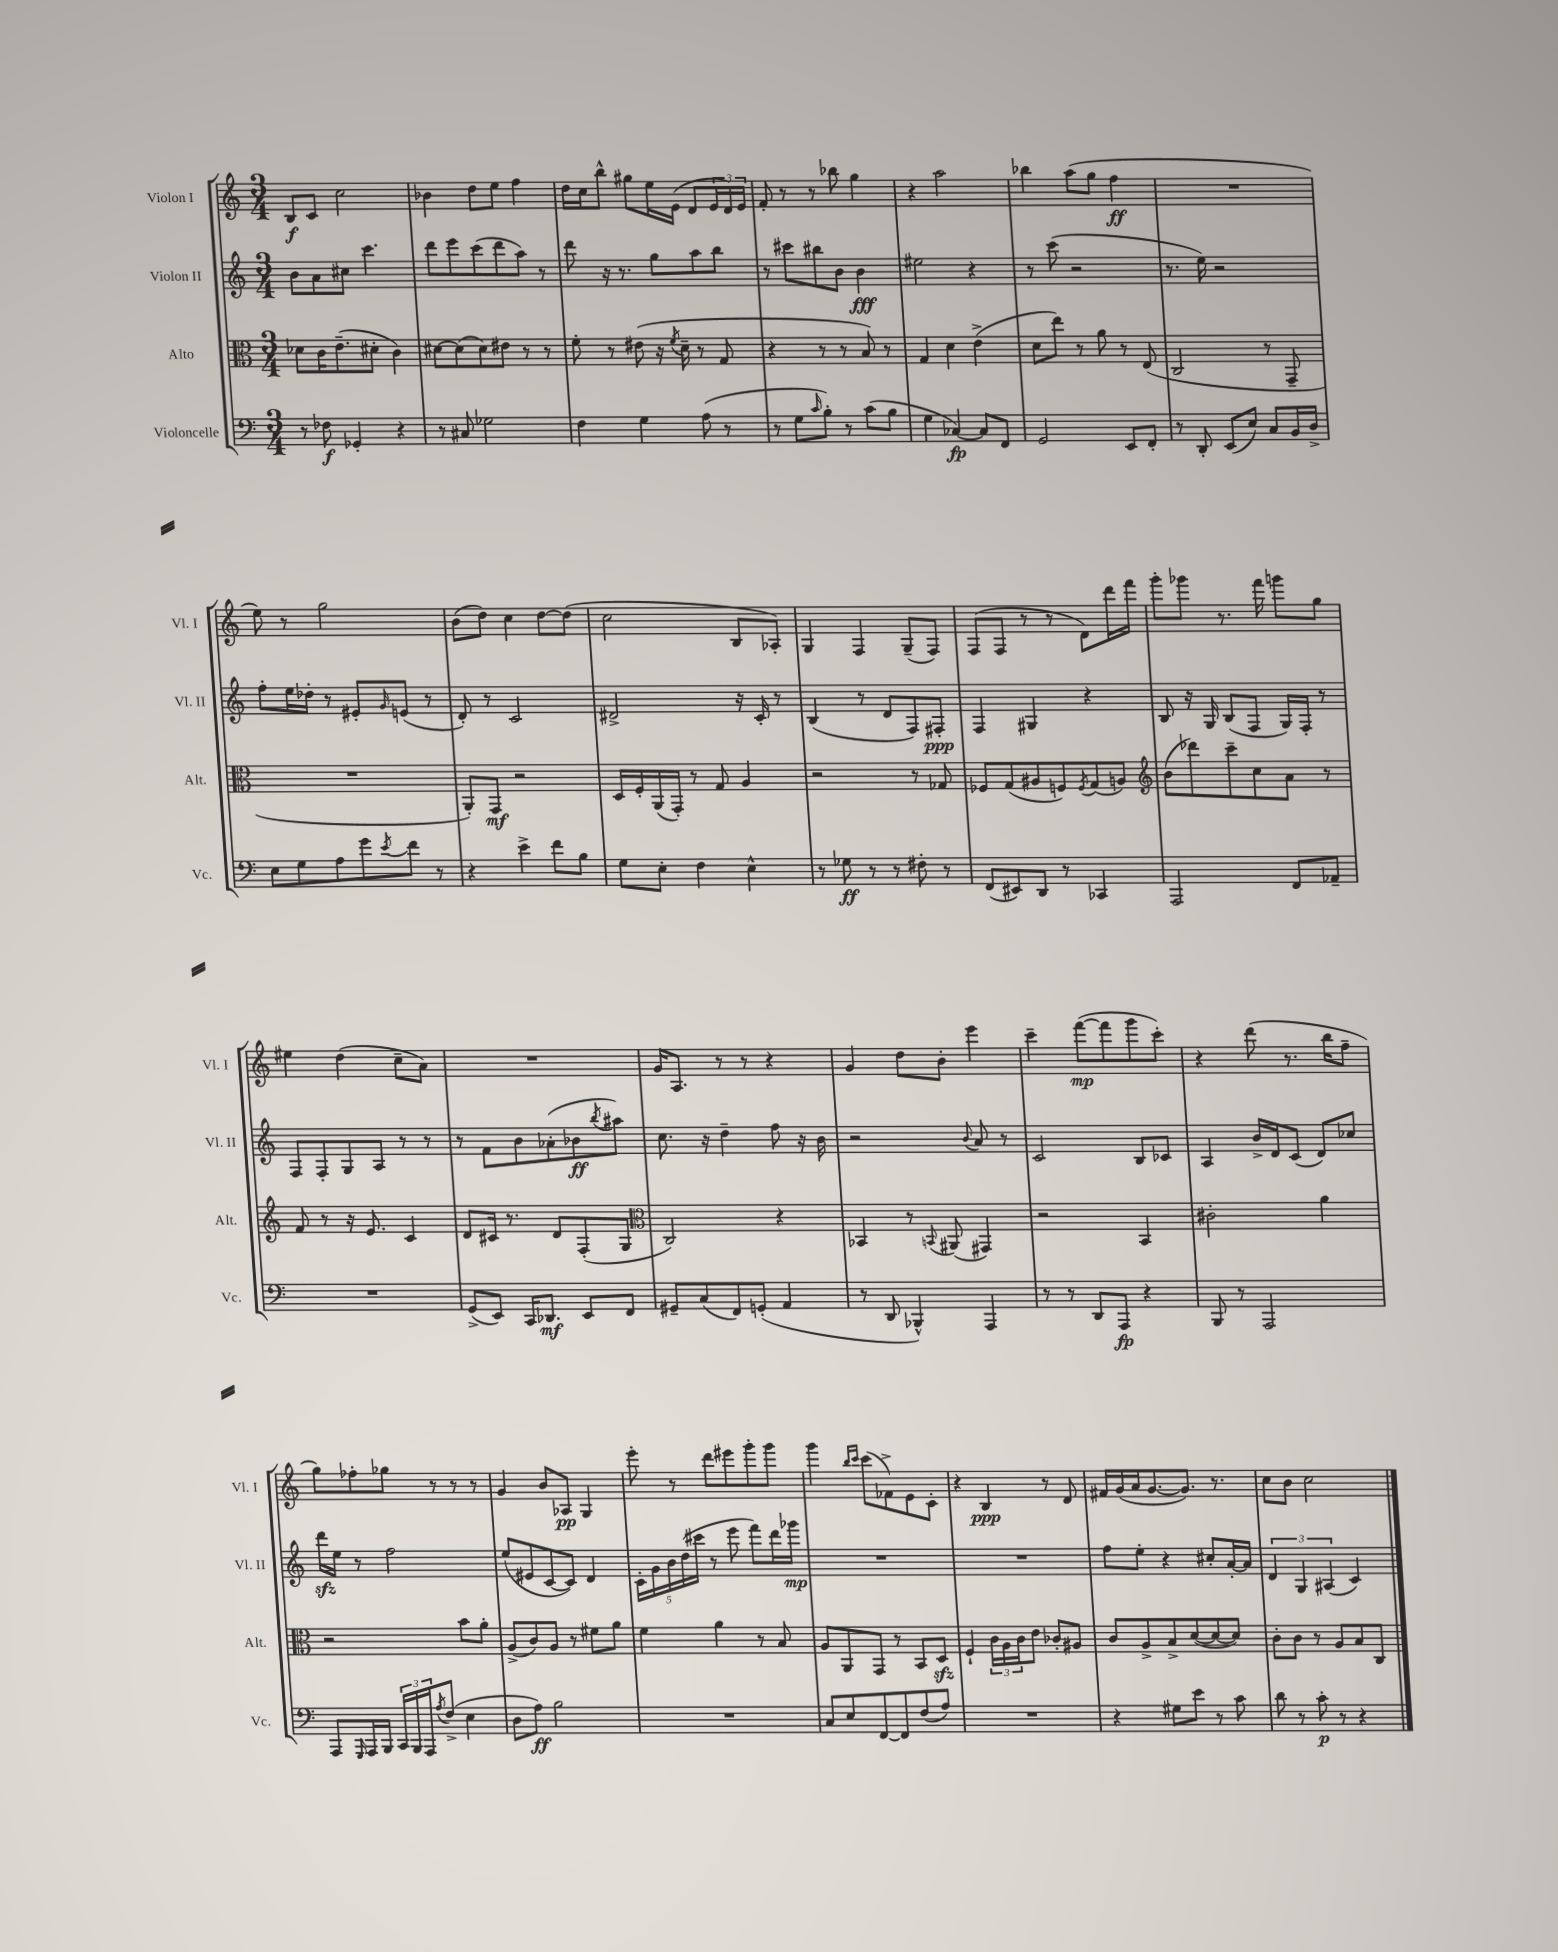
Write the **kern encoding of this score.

**kern	**kern	**kern	**kern
*staff4	*staff3	*staff2	*staff1
*clefF4	*clefC3	*clefG2	*clefG2
*k[]	*k[]	*k[]	*k[]
*M3/4	*M3/4	*M3/4	*M3/4
8r	8d-	8b	8B
8F-	16c	8a	8c
.	(8.e~	.	.
4GG-'	.	8cc#	2cc
.	8d#'	4.ccc	.
4r	4c)	.	.
=	=	=	=
8r	[8d#	8ddd	4b-
8C#	(8d#]	8eee	.
2G-	8d#)	(8ccc	8dd
.	8e#	8ddd	8ee
.	8r	8aa)	4ff
.	8r	8r	.
=	=	=	=
4F	8f'	8ddd	16dd
.	.	.	16cc
.	8r	16r	8bb^^
.	.	8.r	.
4G	(8e#	.	8gg#
.	16r	8gg	16ee
.	8qf	.	.
.	16d~	.	(16e
(8A	8r	8aa	8d
8r	8G	8bb	24e
.	.	.	24d)
.	.	.	24e
=	=	=	=
8r	4r	8r	8f'
8G	.	8ccc#	8r
16qqc	.	.	.
8B')	8r	8bb#	8r
8r	8r	8b	8bb-
(8c	8B)	4b	4gg
8B	8r	.	.
=	=	=	=
4G	4G	2ee#	4r
[4C-)	4d	.	2aa
8C-]	(4e^	4r	.
8FF	.	.	.
=	=	=	=
2GG	8d	8r	4bb-
.	8ee)	(8ccc	.
.	8r	2r	(8aa
.	8a	.	8gg
8EE	8r	.	4ff
8FF'	(8E	.	.
=	=	=	=
8r	2C	8.r	2.r
8DD'	.	.	.
.	.	16ee)	.
(8EE	.	2r	.
8E)	.	.	.
8C	8r	.	.
16BB	8GG~	.	.
16D^	.	.	.
=	=	=	=
8E	2.r	8ff'	8ee)
8G	.	16ee	8r
.	.	16dd-'	.
8A	.	8r	2gg
8g	.	8e#'	.
8qe	.	16qqg	.
8f	.	(8e	.
8r	.	8r	.
=	=	=	=
4r	8AA')	8d')	(8b
.	8GG	8r	8dd)
4e^	2r	2c	4cc
8f	.	.	[8dd
8B	.	.	(8dd]
=	=	=	=
8G	16D	2d#^	2cc
.	16F'	.	.
8E'	(16AA	.	.
.	16GG')	.	.
4F	8r	.	.
.	8G	.	.
4E^^	4A	16r	8B
.	.	16c'	.
.	.	8r	8A-')
=	=	=	=
8r	2r	(4B	4G
8G-	.	.	.
8r	.	8r	4F
8r	.	8d	.
8F#'	8r	8F)	(8G~
8r	8G-	8F#'	8F)
=	=	=	=
(8FF	8F-	4F	(8F
8EE#)	(8G	.	8F
8DD	8A#	4G#	8r
8r	8F)	.	8r
.	8qF	.	.
4CC-	(8G	4r	8d)
.	8A)	.	16ddd
.	.	.	16fff
=	=	=	=
*	*clefG2	*	*
2AAA	(8b	8B	8ggg'
.	8ddd-)	16r	8ggg-
.	.	16G	.
.	8ccc~	(8B	8.r
.	8cc	8F	.
.	.	.	16fff
8FF	8a	16G)	8ggg
.	.	16F'	.
8AA-~	8r	8r	8gg
=	=	=	=
2.r	8f	8F	4ee#
.	8r	8F'	.
.	16r	8G	(4dd
.	8.e	.	.
.	.	8A	.
.	4c	8r	8cc~
.	.	8r	8a)
=	=	=	=
(8GG^	8d	8r	2.r
8EE)	16c#	8f	.
.	8.r	.	.
16CC	.	8b	.
8.DD-	.	.	.
.	8d	(8a-'	.
8EE	(8F'	8b-	.
.	.	8qbb	.
8FF	8G	8aa#)	.
=	=	=	=
*	*clefC3	*	*
8GG#~	2C)	8.cc	16g
.	.	.	8.A
(8C	.	.	.
.	.	16r	.
8FF)	.	4dd~	8r
(8GG'	.	.	8r
4AA	4r	8ff	4r
.	.	16r	.
.	.	16b	.
=	=	=	=
8r	4BB-	2r	4g
8DD	.	.	.
4BBB-^^)	8r	.	8dd
.	8qqBB	.	.
.	(8AA#	.	8b'
.	.	8qqb	.
4AAA	4GG#)	8a	4eee
.	.	8r	.
=	=	=	=
8r	2r	2c	4ccc~
8r	.	.	.
8DD	.	.	([8fff
8AAA	.	.	8fff]
4r	4BB	8B	8ggg
.	.	8c-	8ccc')
=	=	=	=
8BBB	2c#'	4A	4r
8r	.	.	.
2AAA	.	16b^	(8ddd
.	.	16d	.
.	.	(8c	8.r
.	4a	8d)	.
.	.	.	16bb
.	.	8cc-	8ff~
=	=	=	=
8AAA	2r	16ddd	8gg)
.	.	16ee	.
16qqGGG	.	.	.
16AAA	.	8r	8ff-'
16BBB	.	.	.
24CC	.	2ff	8gg-
24BBB	.	.	.
24AAA	.	.	.
8qA	.	.	.
(8F^	.	.	8r
4E	8b	.	8r
.	8a'	.	8r
=	=	=	=
8D	(8A^	(8ee	4g
8A)	8c)	8e#	.
2B	8A	[8c	8b
.	8r	8c])	8A-
.	8f#	4d	4G
.	8a	.	.
=	=	=	=
2.r	4f	20c'	8eee'
.	.	20g	.
.	.	20b	.
.	.	.	8r
.	.	(20dd	.
.	.	20ccc#	.
.	4a	8r	8ddd
.	.	8eee	8eee#
.	8r	8fff)	8ggg'
.	8B	16ddd	8ggg
.	.	16ggg-	.
=	=	=	=
8C	8A	2.r	4ggg
8E	8AA	.	.
.	.	.	16qqbb
.	.	.	16qqccc
[8FF	8GG	.	(8ccc
8FF]	8r	.	8f-^)
(8F	8BB	.	8e
8A)	8D	.	8c'
=	=	=	=
2.r	4F`	2.r	4r
.	24c	.	4B
.	24A	.	.
.	24c	.	.
.	8e	.	.
.	8c-'	.	8r
.	8A#	.	8d
=	=	=	=
4r	8c	8ff	16f#
.	.	.	(16g
.	8A^	8ee'	16a
.	.	.	[8.g
8G#	8B^	4r	.
8e	([8d	.	8.g])
8r	8d_	8cc#'	.
.	.	.	8.r
8c	8d])	[16a'	.
.	.	16a]	.
=	=	=	=
8d	8c'	6d	8cc
8r	8c	.	8b
.	.	6G	.
8c'	8r	.	2cc
.	.	(6A#	.
8r	8A	.	.
4r	8B	4c)	.
.	8C	.	.
==	==	==	==
*-	*-	*-	*-
